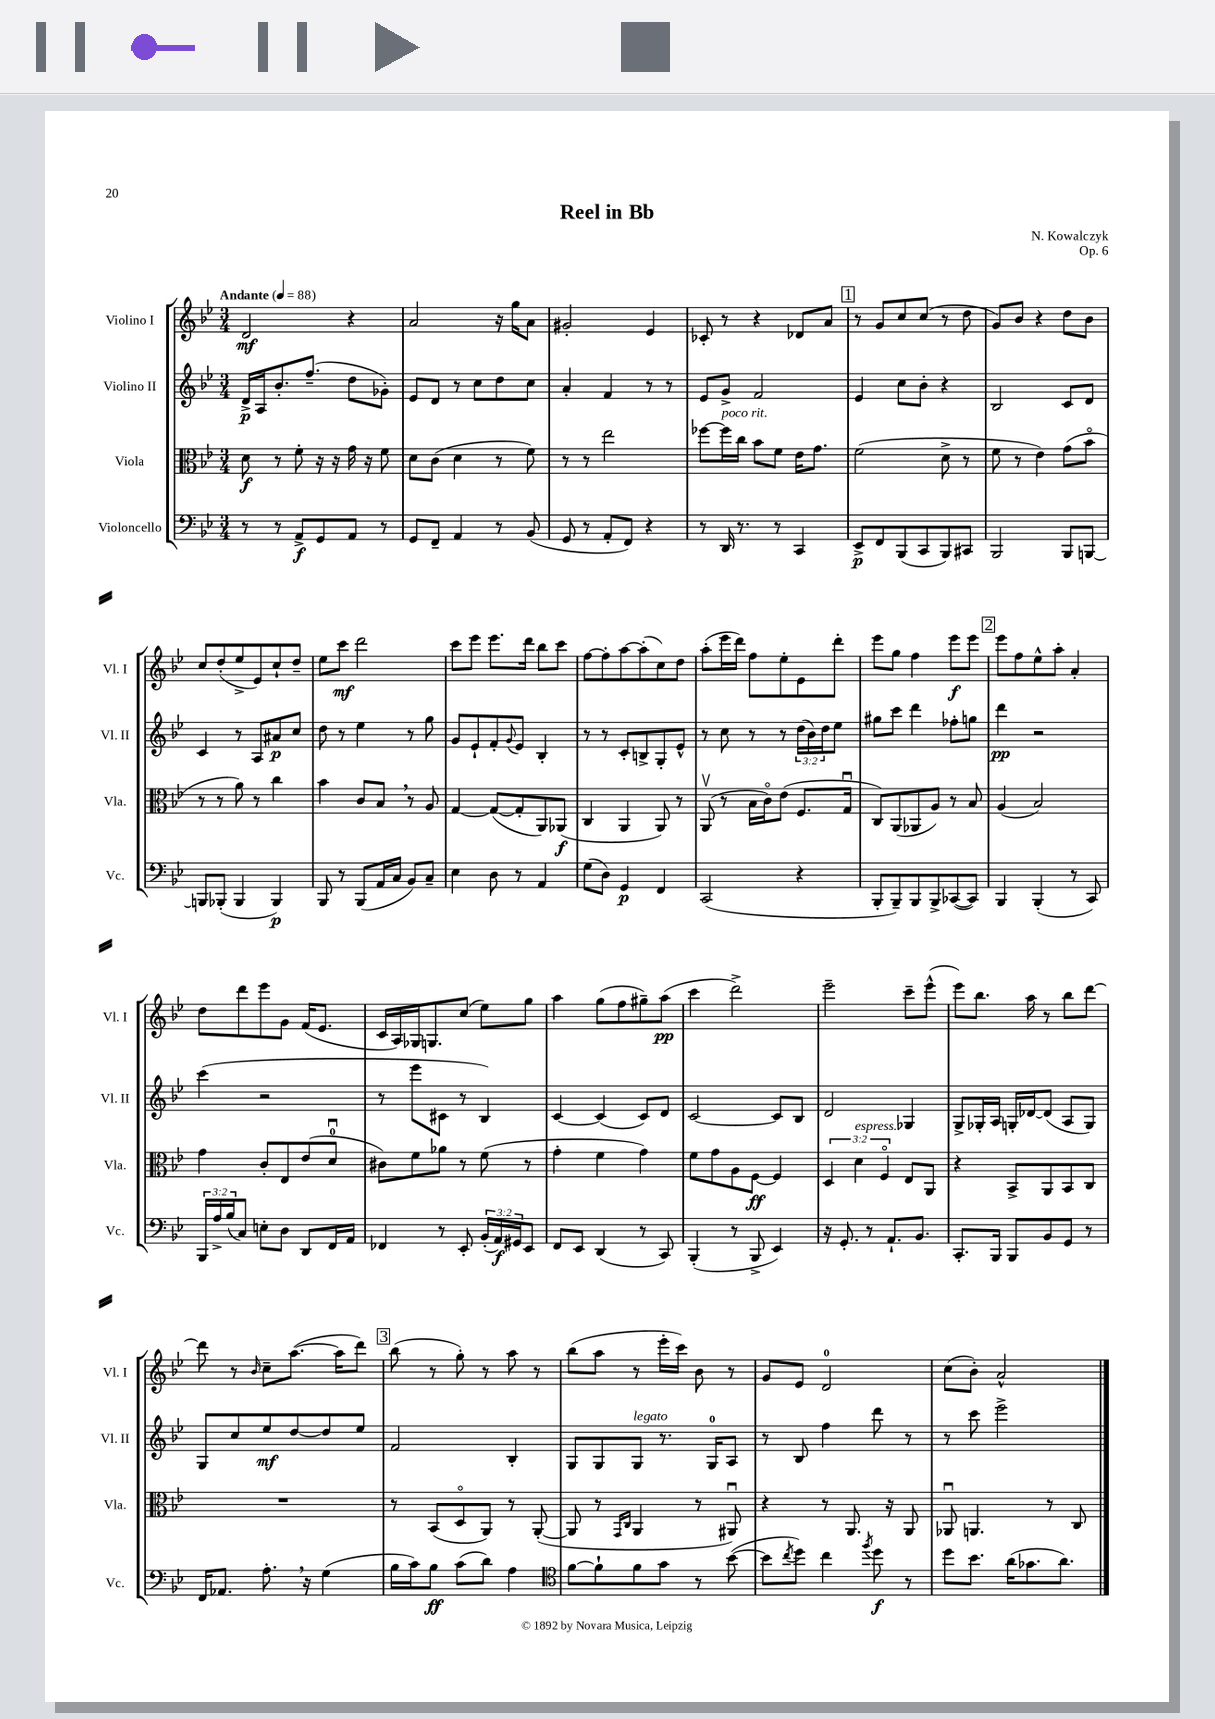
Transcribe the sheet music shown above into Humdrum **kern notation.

**kern	**dynam	**kern	**dynam	**kern	**dynam	**kern	**dynam
*part4	*part4	*part3	*part3	*part2	*part2	*part1	*part1
*staff4	*staff4	*staff3	*staff3	*staff2	*staff2	*staff1	*staff1
*I"Violoncello	*	*I"Viola	*	*I"Violino II	*	*I"Violino I	*
*I'Vc.	*	*I'Vla.	*	*I'Vl. II	*	*I'Vl. I	*
*clefF4	*	*clefC3	*	*clefG2	*	*clefG2	*
*k[b-e-]	*	*k[b-e-]	*	*k[b-e-]	*	*k[b-e-]	*
*M3/4	*	*M3/4	*	*M3/4	*	*M3/4	*
*MM88	*	*MM88	*	*MM88	*	*MM88	*
=1	=1	=1	=1	=1	=1	=1	=1
!	!	!	!	!	!	!LO:TX:a:B:t=Andante	!
8r	.	8d\	f	16d^/LL	p	2d/	mf
.	.	.	.	16A/J	.	.	.
8r	.	8r	.	8.b-'/	.	.	.
8AA^/L	f	8f'\	.	.	.	.	.
.	.	.	.	(8.ff~/J	.	.	.
8GG/	.	16r	.	.	.	.	.
.	.	16r	.	.	.	.	.
8AA/J	.	16g\	.	8dd\L	.	4r	.
.	.	16r	.	.	.	.	.
8r	.	8f\	.	8g-X'\J)	.	.	.
=2	=2	=2	=2	=2	=2	=2	=2
8GG/L	.	8d\L	.	8e-/L	.	2a/	.
8FF~/J	.	(8c\J	.	8d/J	.	.	.
4AA/	.	4d\	.	8r	.	.	.
.	.	.	.	8cc\L	.	.	.
8r	.	8r	.	8dd\	.	16r	.
.	.	.	.	.	.	16gg\KL	.
(8BB-/	.	8f\)	.	8cc\J	.	8a\J	.
=3	=3	=3	=3	=3	=3	=3	=3
8GG/	.	8r	.	4a'/	.	2g#X'/	.
8r	.	8r	.	.	.	.	.
8AA'/L	.	2ee-\	.	4f/	.	.	.
8FF/J)	.	.	.	.	.	.	.
4r	.	.	.	8r	.	4e-/	.
.	.	.	.	8r	.	.	.
=4	=4	=4	=4	=4	=4	=4	=4
8r	.	[8ff-X\L	.	8e-/L	.	8c-X'/	.
!	!	!LO:TX:a:i:t=poco rit.	!	!	!	!	!
16DD/	.	16ff-\L]	.	8g^/J	.	8r	.
8.r	.	16cc\JJ	.	.	.	.	.
.	.	8b-\L	.	2f/	.	4r	.
8r	.	8f\J	.	.	.	.	.
4CC/	.	16e-\KL	.	.	.	8d-X/L	.
.	.	8.g\J	.	.	.	.	.
.	.	.	.	.	.	8a/J	.
!!LO:REH:place=s1:t=1
=5	=5	=5	=5	=5	=5	=5	=5
8EE-^/L	p	(2f\	.	4e-/	.	8r	.
8FF/	.	.	.	.	.	8g/L	.
(8BBB-/	.	.	.	8cc\L	.	8cc/	.
8CC/	.	.	.	8b-'\J	.	(8cc/J	.
8BBB-/)	.	8d^\	.	4r	.	8r	.
8CC#X/J	.	8r	.	.	.	8dd\	.
=6	=6	=6	=6	=6	=6	=6	=6
2BBB-/	.	8f\	.	2B-/	.	8g/L)	.
.	.	8r	.	.	.	8b-/J	.
.	.	4e-\)	.	.	.	4r	.
8BBB-/L	.	(8g\L	.	8c/L	.	8dd\L	.
[8BBBn/J	.	8b-\J	.	8d/J	.	8b-\J	.
!!LO:LB:g=z
=7	=7	=7	=7	=7	=7	=7	=7
8BBBn/L]	.	8r	.	4c/	.	8cc/L	.
(8BBB-X'/J	.	8r	.	.	.	(8dd'/	.
4BBB-/	.	8a\)	.	8r	.	8ee-^/	.
.	.	8r	.	8A/L	.	8e-/)	.
4BBB-/)	p	4cc\	.	8a#X/	p	8cc`/	.
.	.	.	.	8cc/J	.	8dd~/J	.
=8	=8	=8	=8	=8	=8	=8	=8
8BBB-/	.	4b-\	.	8dd\	.	8ee-\L	.
8r	.	.	.	8r	.	8ccc\J	mf
(8BBB-/L	.	8c/L	.	4ee-\	.	2ddd\	.
16AA/L	.	8B-,/J	.	.	.	.	.
16C/JJ	.	.	.	.	.	.	.
8BB-/L)	.	8r	.	8r	.	.	.
8C~/J	.	8A/	.	8gg\	.	.	.
=9	=9	=9	=9	=9	=9	=9	=9
4E-\	.	[4G/	.	8g/L	.	8ccc\L	.
.	.	.	.	8e-`/	.	8eee-\J	.
8D\	.	(8G/L_	.	8f'/	.	8.eee-\L	.
.	.	.	.	8qqg/	.	.	.
8r	.	8G'/]	.	8e-/J	.	.	.
.	.	.	.	.	.	16ddd\Jk	.
4AA/	.	8AA/)	.	4B-'/	.	8bb-\L	.
.	.	(8AA-X/J	f	.	.	8ccc\J	.
=10	=10	=10	=10	=10	=10	=10	=10
(8G\L	.	4C/	.	8r	.	[8ff\L	.
8D\J)	.	.	.	8r	.	8ff'\]	.
4GG/	p	4AA/	.	8c'/L	.	[8aa\	.
.	.	.	.	8Bn^/	.	(8aa'\]	.
4FF/	.	8AA/)	.	8G'/	.	8cc\)	.
.	.	8r	.	8e-^^/J	.	8dd\J	.
=11	=11	=11	=11	=11	=11	=11	=11
(2CC/	.	(8AAv/	.	8r	.	(8aa'\L	.
.	.	8r	.	8cc\	.	16eee-\L	.
.	.	.	.	.	.	16ddd\JJ)	.
.	.	16B-\LL	.	8r	.	8ff\L	.
.	.	16c\J)	.	.	.	.	.
.	.	(8e-\J	.	8r	.	8ee-'\	.
4r	.	8.F/L	.	(24dd\LL	.	8e-\	.
.	.	.	.	24b-\)	.	.	.
.	.	.	.	24dd\J	.	.	.
.	.	.	.	8ee-\J	.	8ddd'\J	.
.	.	16Gu/Jk	.	.	.	.	.
=12	=12	=12	=12	=12	=12	=12	=12
8BBB-'/L	.	8C/L)	.	8gg#X\L	.	8eee-\L	.
8BBB-~/)	.	(8AA/	.	8ccc\J	.	8gg\J	.
8BBB-/	.	8AA-X/	.	4ddd\	.	4ff\	.
8BBB-^/	.	8A/J)	.	.	.	.	.
([8CC-X/	.	8r	.	8ff-X'\L	.	8eee-\L	f
8CC-/J])	.	8B-/	.	8ggn\J	.	8eee-\J	.
!!LO:REH:place=s1:t=2
=13	=13	=13	=13	=13	=13	=13	=13
4BBB-/	.	(4A/	.	4ddd\	pp	8eee-\L	.
.	.	.	.	.	.	8ff\	.
(4BBB-'/	.	2B-/)	.	2r	.	8ee-^^\	.
.	.	.	.	.	.	8aa'\J	.
8r	.	.	.	.	.	4a'/	.
8CC/)	.	.	.	.	.	.	.
!!LO:LB:g=z
=14	=14	=14	=14	=14	=14	=14	=14
24BBB-/LL	.	4g\	.	(4ccc\	.	8dd\L	.
24A^/	.	.	.	.	.	.	.
(24B-/J	.	.	.	.	.	.	.
8C/J)	.	.	.	.	.	8ddd\	.
8En'\L	.	8c'/L	.	2r	.	8eee-\	.
8D\J	.	8E-/	.	.	.	8g\J	.
8DD/L	.	(8e-/	.	.	.	(16f/KL	.
.	.	.	.	.	.	8.e-/J	.
16FF/L	.	8du/J	.	.	.	.	.
16AA/JJ	.	.	.	.	.	.	.
=15	=15	=15	=15	=15	=15	=15	=15
4FF-X/	.	8c#X\L)	.	8r	.	16c/LL	.
.	.	.	.	.	.	16A/)	.
.	.	8f\	.	8eee-\L	.	16G-X/J	.
.	.	.	.	.	.	8.Gn/	.
8r	.	8a-X\J	.	8c#X\J	.	.	.
8EE-'/	.	8r	.	8r	.	(8cc/J	.
(24BB-'/LL	.	(8f\	.	4B-/)	.	8ee-\L)	.
24AA/)	f	.	.	.	.	.	.
24GG#X/J	.	.	.	.	.	.	.
8EE-/J	.	8r	.	.	.	8gg\J	.
=16	=16	=16	=16	=16	=16	=16	=16
8FF/L	.	4g'\	.	[4c/	.	4aa\	.
8EE-/J	.	.	.	.	.	.	.
(4DD/	.	4f\	.	(4c/]	.	(8gg\L	.
.	.	.	.	.	.	8ff\	.
8r	.	4g\)	.	8c/L)	.	8gg#X~\)	.
8CC/)	.	.	.	8d/J	.	(8aa\J	pp
=17	=17	=17	=17	=17	=17	=17	=17
(4BBB-'/	.	8f\L	.	[2c/	.	4ccc\	.
.	.	8g\	.	.	.	.	.
8r	.	8A\	.	.	.	2ddd^\)	.
8BBB-^/	.	[8F\J	ff	.	.	.	.
4EE-/)	.	4F/]	.	8c/L]	.	.	.
.	.	.	.	8B-/J	.	.	.
=18	=18	=18	=18	=18	=18	=18	=18
16r	.	6D/	.	2d/	.	2eee-~\	.
8.GG'/	.	.	.	.	.	.	.
!	!	!LO:TX:a:i:t=espress.	!	!	!	!	!
.	.	6d\	.	.	.	.	.
8r	.	.	.	.	.	.	.
.	.	6F/	.	.	.	.	.
8.AA`/L	.	.	.	.	.	.	.
.	.	8E-/L	.	4G-X/	.	8ccc~\L	.
8.BB-/J	.	.	.	.	.	.	.
.	.	8AA/J	.	.	.	(8eee-^^\J	.
=19	=19	=19	=19	=19	=19	=19	=19
8.CC'/L	.	4r	.	8G^/L	.	8eee-\L)	.
.	.	.	.	16G-X'/L	.	8.bb-\J	.
16BBB-/Jk	.	.	.	16A/JJ	.	.	.
8BBB-/L	.	8BB-^/L	.	16Gn'/LL	.	.	.
.	.	.	.	[16d-X/J	.	16aa\	.
8BB-/	.	8AA/	.	(8d-/J]	.	8r	.
8GG/J	.	8BB-/	.	8A/L	.	8bb-\L	.
8r	.	8C/J	.	8G/J)	.	[8ddd\J	.
!!LO:LB:g=z
=20	=20	=20	=20	=20	=20	=20	=20
16FF/KL	.	2.r	.	8G/L	.	8ddd\]	.
8.AA-X/J	.	.	.	.	.	.	.
.	.	.	.	8cc/	.	8r	.
.	.	.	.	.	.	16qqb-/	.
8.A',\	.	.	.	8ee-/	mf	8cc~\L	.
.	.	.	.	[8dd/	.	([8.aa\J	.
16r	.	.	.	.	.	.	.
(4G\	.	.	.	8dd/]	.	.	.
.	.	.	.	.	.	16aa\KL]	.
.	.	.	.	8ee-/J	.	8ddd\J)	.
!!LO:REH:place=s1:t=3
=21	=21	=21	=21	=21	=21	=21	=21
16B-\LL	.	8r	.	2f/	.	(8bb-\	.
16c\J)	.	.	.	.	.	.	.
8B-\J	ff	(8BB-/L	.	.	.	8r	.
(8c\L	.	8D/	.	.	.	8gg'\)	.
8d\J)	.	8AA/J)	.	.	.	8r	.
4A\	.	8r	.	4B-'/	.	8aa\	.
.	.	([8AA'/	.	.	.	8r	.
=22	=22	=22	=22	=22	=22	=22	=22
*clefC4	*	*	*	*	*	*	*
[8f\L	.	8AA/]	.	8G/L	.	(8bb-\L	.
8f`\]	.	8r	.	8G/	.	8aa\J	.
.	.	16qqGG/LL	.	.	.	.	.
.	.	16qqC/JJ	.	.	.	.	.
!	!	!	!	!LO:TX:a:i:t=legato	!	!	!
8f\	.	4AA/	.	8G/J	.	8r	.
8g\J	.	.	.	8.r	.	16eee-'\LL	.
.	.	.	.	.	.	16ccc\JJ)	.
8r	.	8r	.	.	.	8b-\	.
.	.	.	.	16G/KL	.	.	.
([8b-\	.	8AA#Xu/)	.	8A/J	.	8r	.
=23	=23	=23	=23	=23	=23	=23	=23
8b-\L]	.	4r	.	8r	.	8g/L	.
8qcc/	.	.	.	.	.	.	.
8dd\J)	.	.	.	8B-/	.	8e-/J	.
4cc\	.	8r	.	4ff\	.	2d/	.
.	.	8.AA/	.	.	.	.	.
8qff/	.	.	.	.	.	.	.
8dd\	f	.	.	8ddd\	.	.	.
.	.	16r	.	.	.	.	.
8r	.	8AA/	.	8r	.	.	.
=24	=24	=24	=24	=24	=24	=24	=24
8dd\L	.	8AA-Xu/	.	8r	.	(8cc\L	.
8.b-\J	.	4.AAn/	.	8ccc\	.	8b-'\J)	.
.	.	.	.	2eee-^\	.	2a^^/	.
(16a\KL	.	.	.	.	.	.	.
8.g-X\	.	.	.	.	.	.	.
.	.	8r	.	.	.	.	.
8.a\J)	.	.	.	.	.	.	.
.	.	8C/	.	.	.	.	.
==	==	==	==	==	==	==	==
*-	*-	*-	*-	*-	*-	*-	*-
